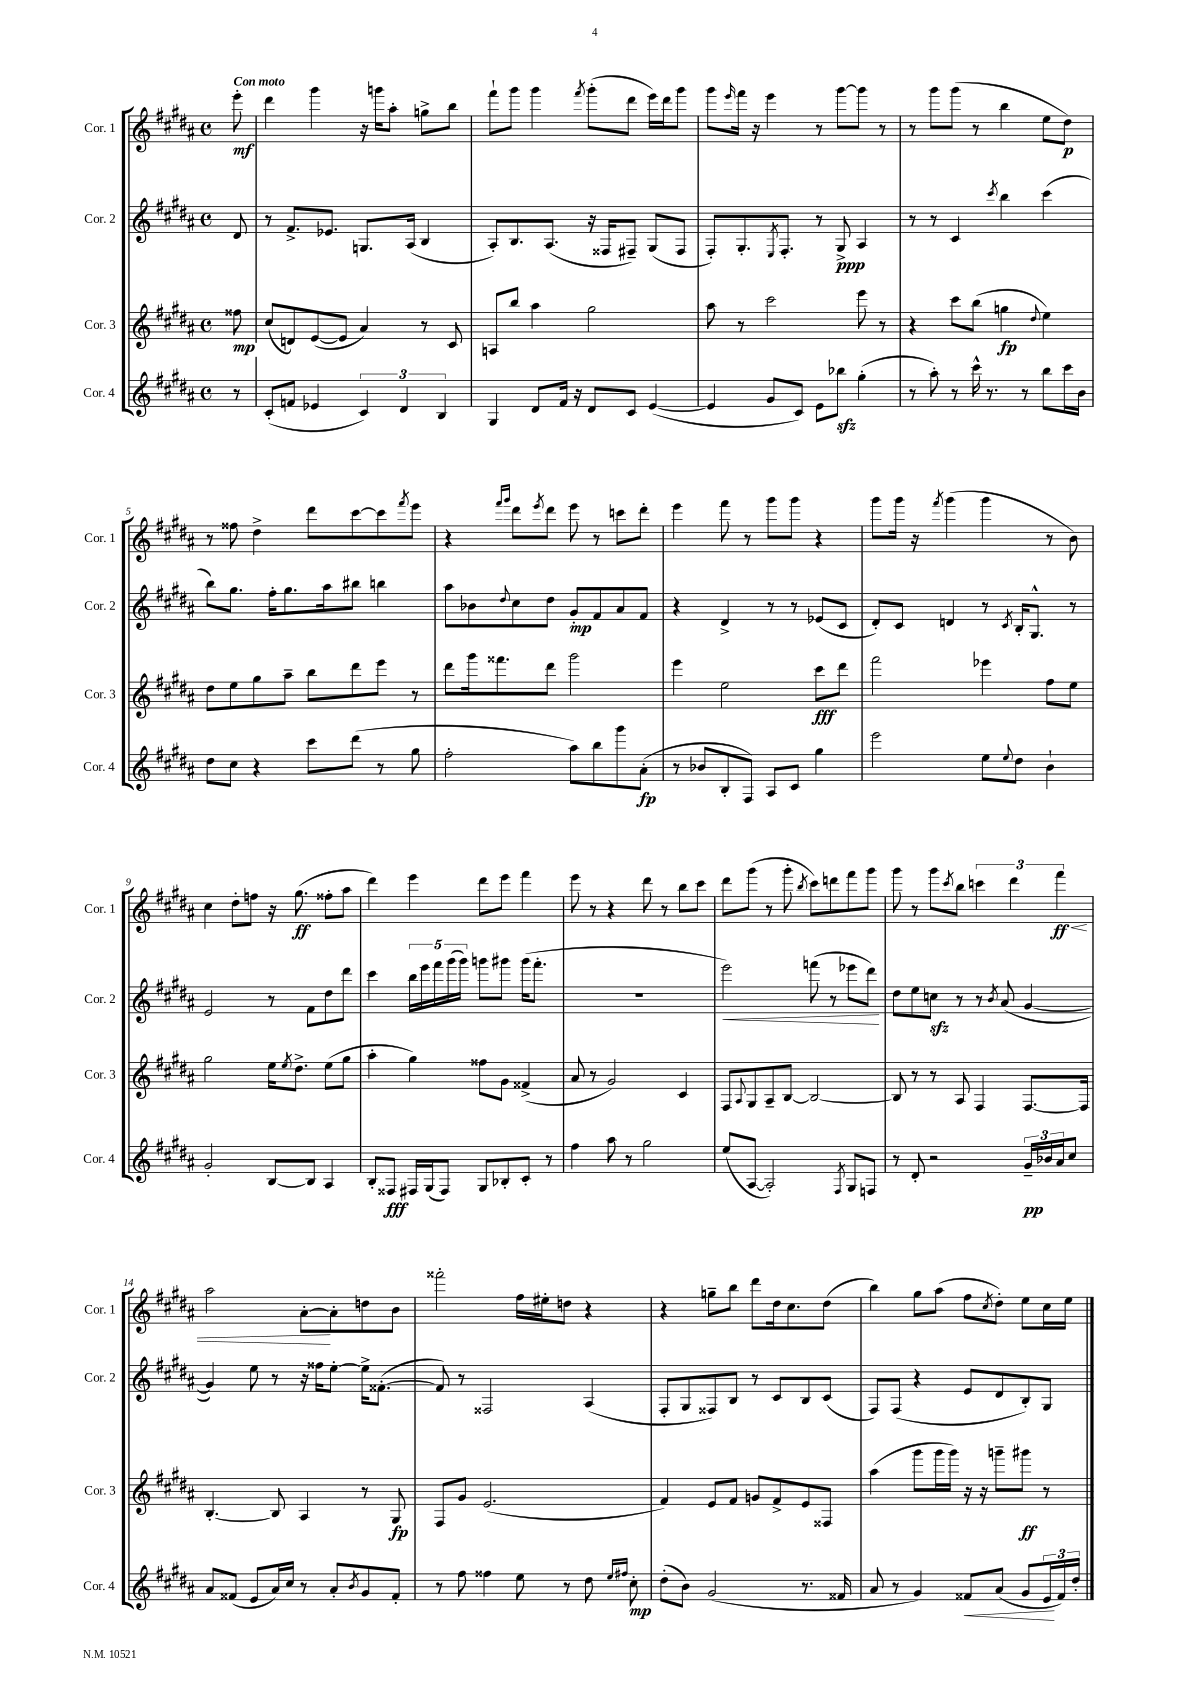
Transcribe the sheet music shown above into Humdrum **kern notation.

**kern	**dynam	**kern	**dynam	**kern	**dynam	**kern	**dynam
*part4	*part4	*part3	*part3	*part2	*part2	*part1	*part1
*staff4	*staff4	*staff3	*staff3	*staff2	*staff2	*staff1	*staff1
*I"Cor. 4	*	*I"Cor. 3	*	*I"Cor. 2	*	*I"Cor. 1	*
*I'Cor. 4	*	*I'Cor. 3	*	*I'Cor. 2	*	*I'Cor. 1	*
*clefG2	*	*clefG2	*	*clefG2	*	*clefG2	*
*k[f#c#g#d#a#]	*	*k[f#c#g#d#a#]	*	*k[f#c#g#d#a#]	*	*k[f#c#g#d#a#]	*
*M4/4	*	*M4/4	*	*M4/4	*	*M4/4	*
*met(c)	*	*met(c)	*	*met(c)	*	*met(c)	*
=	=	=	=	=	=	=	=
!	!	!	!	!	!	!LO:TX:a:B:t=Con moto	!
8r	.	8ff##X\	mp	8d#/	.	8eee'\	mf
=1	=1	=1	=1	=1	=1	=1	=1
(8c#'/L	.	(8cc#/L	.	8r	.	4ddd#\	.
8fn/J	.	8dn/)	.	8.f#^/L	.	.	.
4e-X/	.	([8e/	.	.	.	4ggg#\	.
.	.	.	.	8.e-X/J	.	.	.
.	.	8e/J]	.	.	.	.	.
6c#/)	.	4a#/)	.	8.Gn/L	.	16r	.
.	.	.	.	.	.	16gggn\KL	.
.	.	.	.	.	.	8aa#'\J	.
6d#/	.	.	.	.	.	.	.
.	.	.	.	(16A#/Jk	.	.	.
.	.	8r	.	4B/	.	8ggn^\L	.
6B/	.	.	.	.	.	.	.
.	.	8c#/	.	.	.	8bb\J	.
=2	=2	=2	=2	=2	=2	=2	=2
4G#/	.	8An/L	.	8A#'/L)	.	8fff#`\L	.
.	.	8bb/J	.	8.B/	.	8ggg#\J	.
8d#/L	.	4aa#\	.	.	.	4ggg#\	.
.	.	.	.	(8.A#/J	.	.	.
16f#/Jk	.	.	.	.	.	.	.
16r	.	.	.	.	.	.	.
.	.	.	.	.	.	8qfff#/	.
8d#/L	.	2gg#\	.	16r	.	(8ggg#'\L	.
.	.	.	.	16F##X/KL	.	.	.
8c#/J	.	.	.	8F#X~/J)	.	8ddd#\J	.
([4e/	.	.	.	(8G#/L	.	16eee\LL)	.
.	.	.	.	.	.	16ddd#\J	.
.	.	.	.	8F#/J	.	8ggg#\J	.
=3	=3	=3	=3	=3	=3	=3	=3
4e/]	.	8aa#\	.	8F#'/L)	.	8ggg#\L	.
.	.	.	.	.	.	16qqeee/	.
.	.	8r	.	8.G#'/	.	16fff#\Jk	.
.	.	.	.	.	.	16r	.
8g#/L	.	2ccc#\	.	.	.	4eee\	.
.	.	.	.	8qE/	.	.	.
.	.	.	.	8.F#'/J	.	.	.
8c#/J)	.	.	.	.	.	.	.
8e\L	.	.	.	8r	.	8r	.
8bb-Xzz\J	.	.	.	8G#^/	ppp	[8ggg#\L	.
(4gg#'\	.	8eee\	.	4A#/	.	8ggg#\J]	.
.	.	8r	.	.	.	8r	.
=4	=4	=4	=4	=4	=4	=4	=4
8r	.	4r	.	8r	.	8r	.
8aa#'\)	.	.	.	8r	.	8ggg#\L	.
8r	.	8ccc#\L	.	4c#/	.	(8ggg#\J	.
16ccc#^^\	.	(8bb\J	.	.	.	8r	.
8.r	.	.	.	.	.	.	.
.	.	.	.	8qccc#/	.	.	.
.	.	4ggn\	fp	4bb\	.	4bb\	.
8r	.	.	.	.	.	.	.
.	.	8qqdd#/	.	.	.	.	.
8bb\L	.	4ee\)	.	(4ccc#\	.	8ee\L	.
16ccc#\L	.	.	.	.	.	8dd#\J)	p
16b\JJ	.	.	.	.	.	.	.
!!LO:LB:g=z
=5	=5	=5	=5	=5	=5	=5	=5
8dd#\L	.	8dd#\L	.	8bb\L)	.	8r	.
8cc#\J	.	8ee\	.	8.gg#\J	.	8ff##X\	.
4r	.	8gg#\	.	.	.	4dd#^\	.
.	.	.	.	16ff#'\KL	.	.	.
.	.	8aa#~\J	.	8.gg#\	.	.	.
8ccc#\L	.	8bb\L	.	.	.	8ddd#\L	.
.	.	.	.	16aa#\k	.	.	.
(8ddd#\J	.	8ddd#\	.	8bb#X\J	.	[8ccc#\	.
8r	.	8eee\J	.	4bbn\	.	8ccc#\]	.
.	.	.	.	.	.	8qfff#/	.
8gg#\	.	8r	.	.	.	8eee\J	.
=6	=6	=6	=6	=6	=6	=6	=6
2ff#'\	.	8ddd#\L	.	8aa#\L	.	4r	.
.	.	16ggg#\k	.	8b-X\	.	.	.
.	.	8.fff##X\	.	.	.	.	.
.	.	.	.	.	.	16qqfff#/LL	.
.	.	.	.	8qqdd#/	.	16qqggg#/JJ	.
.	.	.	.	8cc#\	.	8ddd#\L	.
.	.	.	.	.	.	8qeee/	.
.	.	8ddd#\J	.	8dd#\J	.	8ddd#\J	.
8aa#\L)	.	2ggg#\	.	8g#'/L	mp	8eee\	.
8bb\	.	.	.	8f#/	.	8r	.
8ggg#\	.	.	.	8a#/	.	8cccn\L	.
(8a#'\J	fp	.	.	8f#/J	.	8ddd#'\J	.
=7	=7	=7	=7	=7	=7	=7	=7
8r	.	4eee\	.	4r	.	4eee\	.
8b-X/L	.	.	.	.	.	.	.
8B'/	.	2ee\	.	4d#^/	.	8fff#\	.
8F#/J)	.	.	.	.	.	8r	.
8A#/L	.	.	.	8r	.	8ggg#\L	.
8c#/J	.	.	.	8r	.	8ggg#\J	.
4gg#\	.	8ccc#\L	fff	(8e-X/L	.	4r	.
.	.	8ddd#\J	.	8c#/J	.	.	.
=8	=8	=8	=8	=8	=8	=8	=8
2eee\	.	2fff#\	.	8d#'/L)	.	8ggg#\L	.
.	.	.	.	8c#/J	.	16ggg#\Jk	.
.	.	.	.	.	.	16r	.
.	.	.	.	.	.	8qfff#/	.
.	.	.	.	4dn/	.	(4ggg#\	.
8ee\L	.	4eee-X\	.	8r	.	4ggg#\	.
8qqee/	.	.	.	8qc#/	.	.	.
8dd#\J	.	.	.	16B'/KL	.	.	.
.	.	.	.	8.G#^^/J	.	.	.
4b`\	.	8ff#\L	.	.	.	8r	.
.	.	8ee\J	.	8r	.	8b\)	.
!!LO:LB:g=z
=9	=9	=9	=9	=9	=9	=9	=9
2g#'/	.	2gg#\	.	2e/	.	4cc#\	.
.	.	.	.	.	.	8dd#'\L	.
.	.	.	.	.	.	8ffn\J	.
[8B/L	.	16ee\KL	.	8r	.	16r	.
.	.	8qee/	.	.	.	.	.
.	.	8.dd#^\J	.	.	.	(8.gg#\	ff
8B/J]	.	.	.	8f#\L	.	.	.
4A#/	.	(8ee\L	.	8dd#\	.	8ff##X'\L	.
.	.	8gg#\J	.	8ddd#\J	.	8aa#\J	.
=10	=10	=10	=10	=10	=10	=10	=10
8B'/L	.	4aa#'\	.	4ccc#\	.	4ddd#\)	.
8F##X/J	fff	.	.	.	.	.	.
16F#X/LL	.	4gg#\)	.	20bb\LL	.	4eee\	.
.	.	.	.	20eee\	.	.	.
(16G#/J	.	.	.	.	.	.	.
.	.	.	.	20fff#\	.	.	.
8F#/J)	.	.	.	.	.	.	.
.	.	.	.	(20ggg#\	.	.	.
.	.	.	.	20ggg#\JJ)	.	.	.
8G#/L	.	8ff##X\L	.	8gggn\L	.	8ddd#\L	.
8B-X'/	.	8g#\J	.	8ggg#X\J	.	8eee\J	.
8c#'/J	.	(4f##X^/	.	(16ggg#\KL	.	4fff#\	.
.	.	.	.	8.fff#'\J	.	.	.
8r	.	.	.	.	.	.	.
=11	=11	=11	=11	=11	=11	=11	=11
4ff#\	.	8a#/	.	1r	.	8eee\	.
.	.	8r	.	.	.	8r	.
8aa#\	.	2g#/)	.	.	.	4r	.
8r	.	.	.	.	.	.	.
2gg#\	.	.	.	.	.	8ddd#\	.
.	.	.	.	.	.	8r	.
.	.	4c#/	.	.	.	8bb\L	.
.	.	.	.	.	.	8ccc#\J	.
=12	=12	=12	=12	=12	=12	=12	=12
!	!	!	!	!	!LO:HP:b	!	!
(8ee/L	.	8F#/L	.	2eee\)	<	8ddd#\L	.
.	.	8qqA#/	.	.	.	.	.
[8A#/J	.	8G#/	.	.	.	(8ggg#\J	.
2A#'/])	.	8A#~/	.	.	.	8r	.
.	.	[8B/J	.	.	.	8ggg#'\	.
.	.	.	.	.	.	8qbb/	.
.	.	2B/_	.	(8fffn\	.	8ccc#\L)	.
.	.	.	.	8r	.	8dddn\	.
8qF#/	.	.	.	.	.	.	.
8G#/L	.	.	.	8eee-X\L	.	8fff#\	.
8Fn/J	.	.	.	8ddd#\J)	.	8ggg#\J	.
.	.	.	.	.	[	.	.
=13	=13	=13	=13	=13	=13	=13	=13
8r	.	8B/]	.	8dd#\L	.	8ggg#\	.
8d#'/	.	8r	.	8ee\	.	8r	.
2r	.	8r	.	8ccnzz\J	.	8ggg#\L	.
.	.	.	.	.	.	8qccc#/	.
.	.	8A#/	.	8r	.	8bb\J	.
.	.	4F#/	.	8r	.	6cccn\	.
.	.	.	.	8qb/	.	.	.
.	.	.	.	(8a#/	.	.	.
.	.	.	.	.	.	6ddd#\	.
24g#~/LL	pp	[8.F#/L	.	[4g#/	.	.	.
24b-X/	.	.	.	.	.	.	.
!	!	!	!	!	!	!	!LO:HP:b
24a#/J	.	.	.	.	.	6fff#\	< ff
8cc#/J	.	.	.	.	.	.	.
.	.	16F#/Jk]	.	.	.	.	.
!!LO:LB:g=z
=14	=14	=14	=14	=14	=14	=14	=14
8a#/L	.	[4.B'/	.	4g#/])	.	2aa#\	.
(8f##X/J	.	.	.	.	.	.	.
8e/L	.	.	.	8ee\	.	.	.
16a#/L)	.	8B/]	.	8r	.	.	.
16cc#/JJ	.	.	.	.	.	.	.
8r	.	4A#/	.	16r	.	[8a#'\L	.
.	.	.	.	16ff##X\KL	.	.	.
8a#'/L	.	.	.	[8ee'\J	.	8a#'\]	[
8qb/	.	.	.	.	.	.	.
8g#/	.	8r	.	16ee^\KL]	.	8ddn\	.
.	.	.	.	([8.f##X'\J	.	.	.
8f##'/J	.	8G#/	fp	.	.	8b\J	.
=15	=15	=15	=15	=15	=15	=15	=15
8r	.	8F#/L	.	8f##/])	.	2fff##X'\	.
8ff#\	.	8g#/J	.	8r	.	.	.
4ff##X\	.	(2.e/	.	2F##X/	.	.	.
8ee\	.	.	.	.	.	16ff#\LL	.
.	.	.	.	.	.	16ee#X'\J	.
8r	.	.	.	.	.	8ddn\J	.
8dd#\	.	.	.	(4A#/	.	4r	.
16qqee/LL	.	.	.	.	.	.	.
16qqff#X/JJ	.	.	.	.	.	.	.
8cc#'\	mp	.	.	.	.	.	.
=16	=16	=16	=16	=16	=16	=16	=16
(8dd#'\L	.	4f#/)	.	8F#'/L	.	4r	.
8b\J)	.	.	.	8G#/	.	.	.
(2g#/	.	8e/L	.	8F##X/)	.	8ggn~\L	.
.	.	8f#/J	.	8B/J	.	8bb\J	.
.	.	8gn/L	.	8r	.	8ddd#\L	.
.	.	8f#^/	.	8c#/L	.	16dd#\k	.
.	.	.	.	.	.	8.cc#\	.
8.r	.	8e/	.	8B/	.	.	.
.	.	8F##X/J	.	(8c#/J	.	(8dd#\J	.
16f##X/	.	.	.	.	.	.	.
=17	=17	=17	=17	=17	=17	=17	=17
8a#/	.	(4aa#\	.	8F#/L)	.	4bb\)	.
8r	.	.	.	(8F#/J	.	.	.
4g#/)	.	8ggg#\L	.	4r	.	8gg#\L	.
.	.	16ggg#\L	.	.	.	(8aa#\J	.
.	.	16ggg#\JJ)	.	.	.	.	.
!	!LO:HP:b	!	!	!	!	!	!
8f##X/L	<	16r	.	8e/L	.	8ff#\L	.
.	.	16r	.	.	.	.	.
.	.	.	.	.	.	8qcc#/	.
(8a#/J	.	8gggn~\L	.	8d#/	.	8dd#'\J)	.
8g#/L	.	8ggg#X\J	ff	8B'/)	.	8ee\L	.
24e/L	.	8r	.	8G#/J	.	16cc#\L	.
24f##/)	[	.	.	.	.	.	.
.	.	.	.	.	.	16ee\JJ	.
24dd#'/JJ	.	.	.	.	.	.	.
==	==	==	==	==	==	==	==
*-	*-	*-	*-	*-	*-	*-	*-
